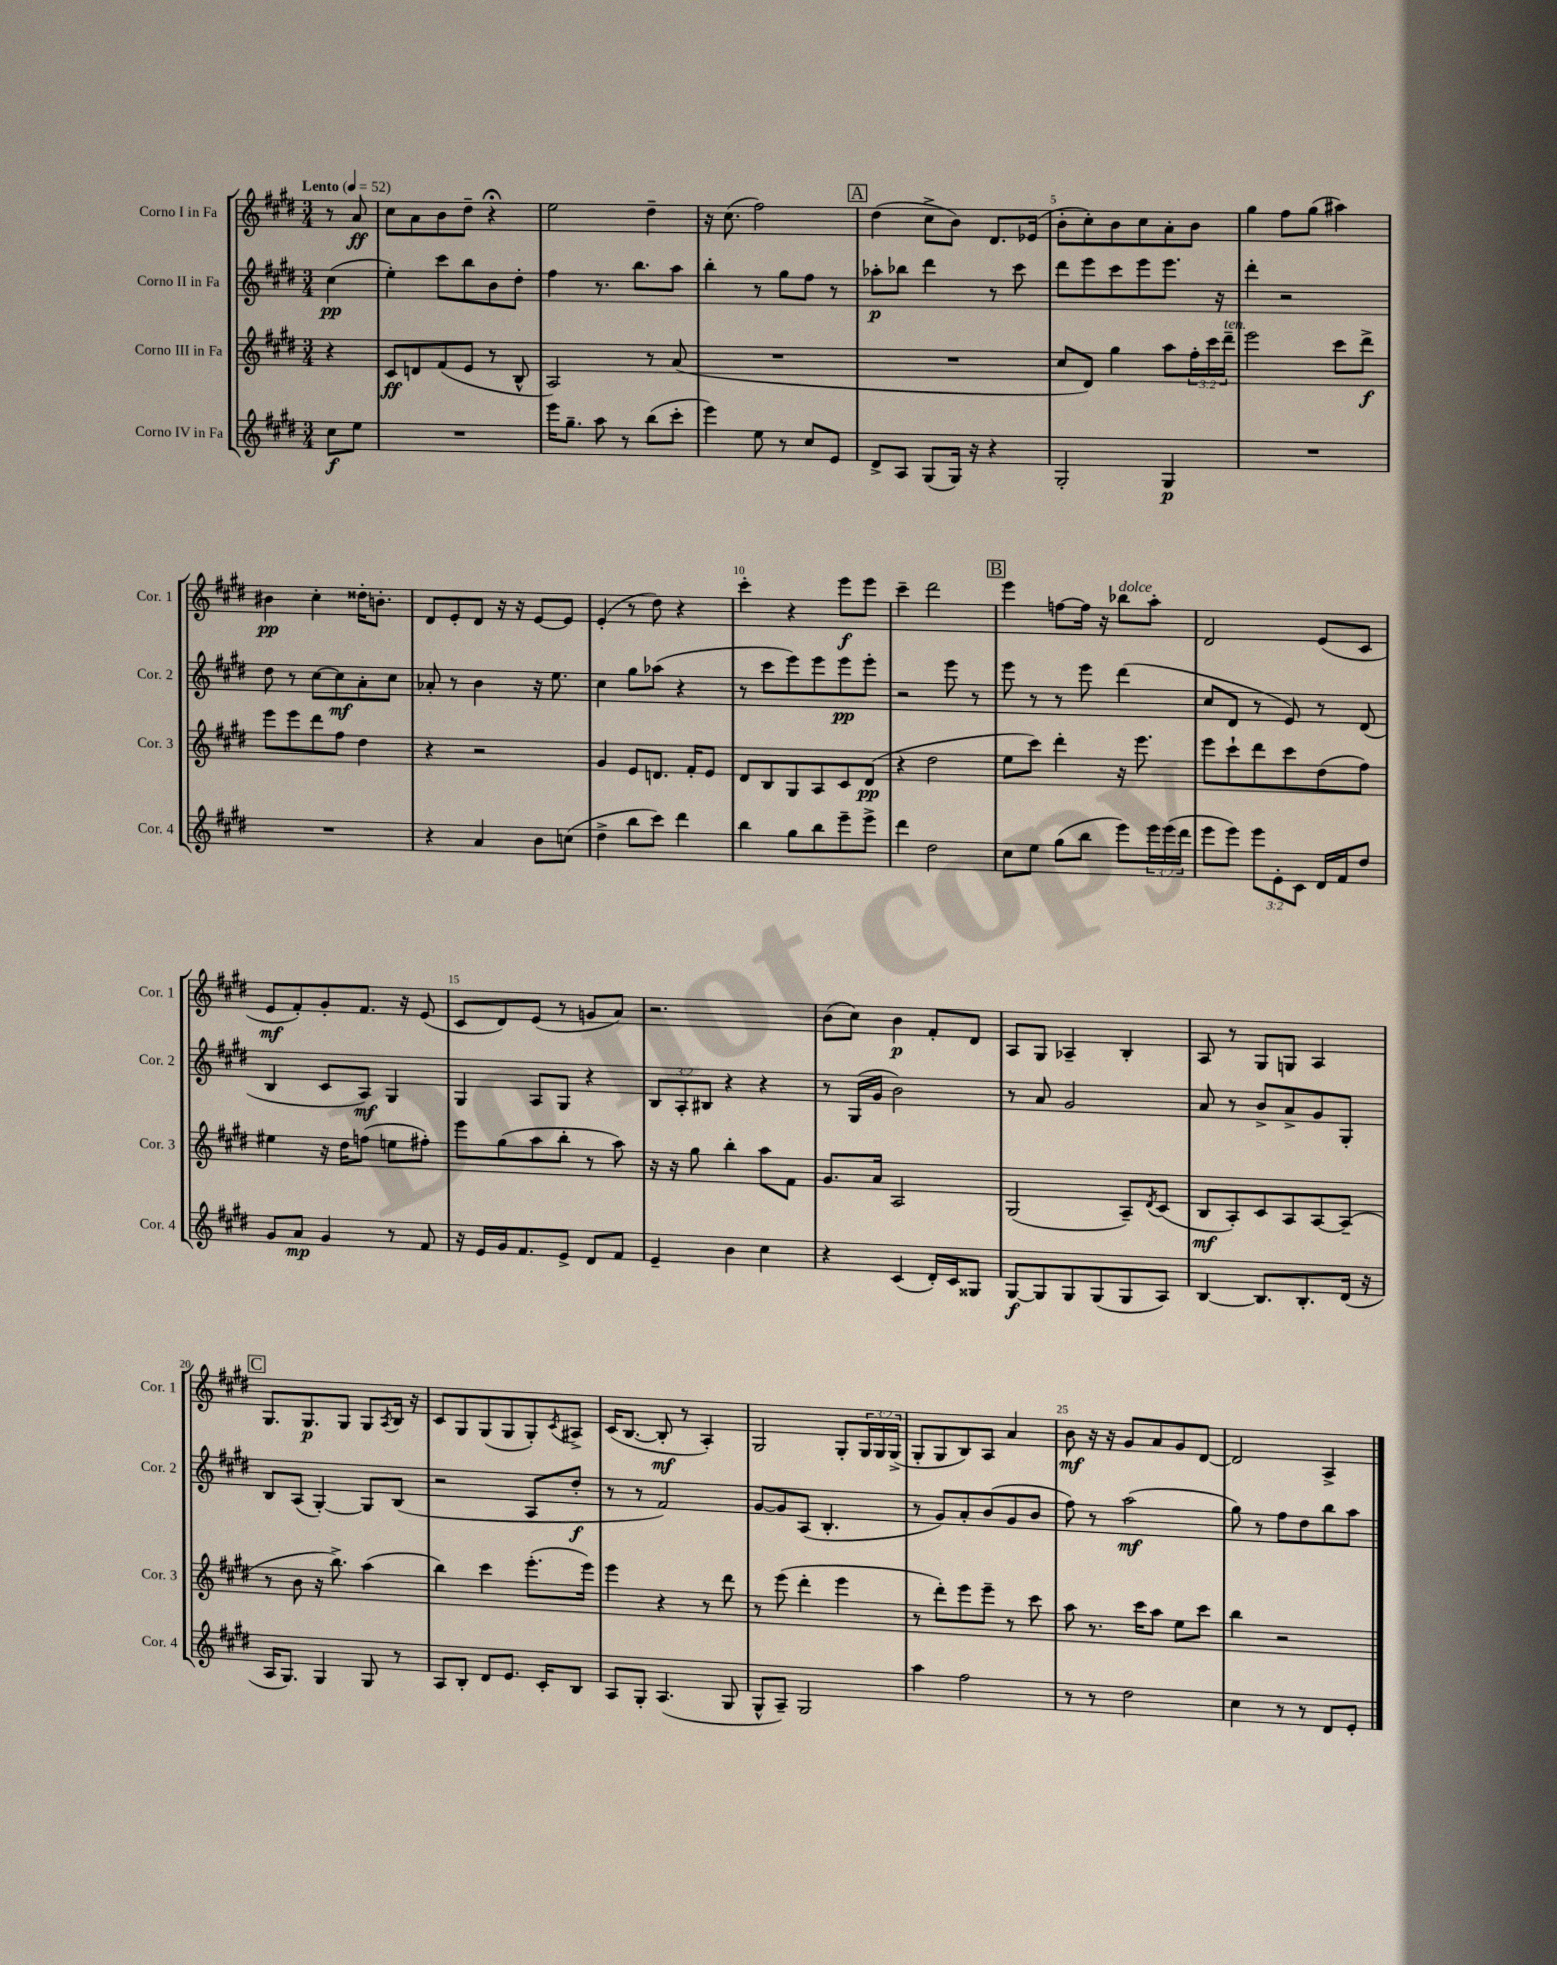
<<
\new StaffGroup <<
\new Staff = "s0" \with { instrumentName = "Corno I in Fa" shortInstrumentName = "Cor. 1" } {
    \clef treble \key e \major \numericTimeSignature \time 3/4 \override Staff.TupletNumber.text = #tuplet-number::calc-fraction-text \partial 4 \tempo "Lento" 4 = 52
    r8 a'8\ff |
    cis''8 a'8 b'8 dis''8-- r4\fermata |
    e''2 dis''4-- |
    r16 cis''8.( fis''2) |
    \mark \markup { \box "A" } dis''4( cis''8-> b'8) dis'8. ees'16( |
    b'8-. cis''8-.) b'8 cis''8 a'8-. b'8 |
    gis''4 fis''8 gis''8( ais''4) |
    bis'4\pp cis''4-. disis''16-. b'8.-. |
    dis'8 e'8-. dis'8 r16 r16 e'8~ e'8 |
    e'4-.( r8 dis''8) r4 |
    cis'''4-. r4 e'''8\f e'''8 |
    cis'''4-- dis'''2 |
    \mark \markup { \box "B" } e'''4 f''8~ f''16 r16 bes''8^\markup { \italic "dolce" } a''8-. |
    dis'2 e'8( cis'8 |
    e'8\mf fis'8-.) gis'8-. fis'8. r16 e'8( |
    cis'8 dis'8) e'8( r8 g'8 a'8) |
    r2. |
    b'8( cis''8) b'4\p fis'8-. dis'8 |
    a8 gis8 aes4-- b4-. |
    a8 r8 gis8 g8 a4 |
    \mark \markup { \box "C" } gis8. gis8.\p gis8 gis8 \acciaccatura { a8 } b16 r16 |
    cis'8 gis8 gis8( gis8 gis8-.) \acciaccatura { cis'8 } ais8-> |
    cis'16( b8.~ b8-.\mf r8 a4-.) |
    gis2 gis8-. \tuplet 3/2 { gis16 gis16 gis16->( } |
    gis8-. gis8 b8) a8 a'4 |
    b'8\mf r16 r16 gis'8 a'8 gis'8 dis'8~ |
    dis'2 a4-> \bar "|." |
}
\new Staff = "s1" \with { instrumentName = "Corno II in Fa" shortInstrumentName = "Cor. 2" } {
    \clef treble \key e \major \numericTimeSignature \time 3/4 \override Staff.TupletNumber.text = #tuplet-number::calc-fraction-text \partial 4
    cis''4\pp( |
    e''4-.) cis'''8 b''8 b'8 dis''8-. |
    fis''4 r8. b''8. a''8 |
    b''4-. r8 gis''8 fis''8 r8 |
    \mark \markup { \box "A" } aes''8-.\p bes''8 dis'''4 r8 cis'''8 |
    dis'''8 e'''8 cis'''8 e'''8 e'''8. r16 |
    dis'''4-. r2 |
    dis''8 r8 cis''8~ cis''8\mf a'8-. cis''8 |
    aes'8-. r8 b'4 r16 e''8. |
    cis''4 gis''8 aes''8( r4 |
    r8 cis'''8 e'''8) e'''8 e'''8\pp e'''8-. |
    r2 e'''8 r8 |
    \mark \markup { \box "B" } e'''8 r8 r8 e'''8 dis'''4( |
    cis''8 dis'8 r8 e'8) r8 dis'8( |
    b4 cis'8 a8\mf) gis4 |
    gis4 a8 gis8 r4 |
    \tuplet 3/2 { b8 a8-. bis8 } r4 r4 |
    r8 gis16( gis'16 b'2) |
    r8 a'8 gis'2 |
    a'8 r8 b'8-> a'8-> gis'8 gis8-. |
    \mark \markup { \box "C" } b8 a8( gis4~-.) gis8 b8( |
    r2 a8 dis''8-.\f |
    r8 r8 fis'2) |
    gis'8~ gis'8 a8( b4.-. |
    r8 gis'8) a'8-. b'8( gis'8 b'8 |
    fis''8) r8 a''2\mf( |
    gis''8) r8 fis''8 dis''8 b''8 a''8 \bar "|." |
}
\new Staff = "s2" \with { instrumentName = "Corno III in Fa" shortInstrumentName = "Cor. 3" } {
    \clef treble \key e \major \numericTimeSignature \time 3/4 \override Staff.TupletNumber.text = #tuplet-number::calc-fraction-text \partial 4
    r4 |
    cis'8\ff d'8 fis'8( e'8 r8 b8-^ |
    a2) r8 a'8( |
    R2. |
    \mark \markup { \box "A" } R2. |
    cis''8 dis'8) gis''4 a''8 \tuplet 3/2 { fis''16-. cis'''16 dis'''16--^\markup { \italic "ten." } } |
    e'''2 cis'''8 dis'''8->\f |
    e'''8 e'''8 dis'''8 fis''8 dis''4 |
    r4 r2 |
    gis'4 e'8 d'8. fis'16-. e'8 |
    dis'8 b8 gis8 a8 cis'8 dis'8\pp( |
    r4 dis''2 |
    \mark \markup { \box "B" } e''8 cis'''8) dis'''4-. r16 e'''8. |
    e'''8 cis'''8-! dis'''8 cis'''8 dis''8( fis''8) |
    eis''4 r16 dis''16 f''8( e''8 fis''8-.) |
    e'''8 gis''8( a''8 b''8-. r8 a''8) |
    r16 r16 gis''8 b''4-. a''8 fis'8 |
    gis'8. a'16 a2 |
    gis2( a8--) \acciaccatura { dis'8 } cis'8( |
    b8\mf a8-.) cis'8 a8 a8~ a8--( |
    \mark \markup { \box "C" } r8 b'8 r16 b''8.->) a''4( |
    b''4) cis'''4 e'''8.-.( e'''16) |
    e'''4 r4 r8 dis'''8 |
    r8 e'''8( dis'''4-. e'''4 |
    r8 dis'''8-.) e'''8 e'''8-- r8 cis'''8 |
    a''8 r8. cis'''16 a''8 e''8 cis'''8 |
    b''4 r2 \bar "|." |
}
\new Staff = "s3" \with { instrumentName = "Corno IV in Fa" shortInstrumentName = "Cor. 4" } {
    \clef treble \key e \major \numericTimeSignature \time 3/4 \override Staff.TupletNumber.text = #tuplet-number::calc-fraction-text \partial 4
    cis''8\f e''8 |
    R2. |
    e'''16 gis''8.-- a''8 r8 b''8( cis'''8-. |
    e'''4) e''8 r8 cis''8 e'8 |
    \mark \markup { \box "A" } dis'8-> a8 gis8( gis16) r16 r4 |
    gis2-. gis4\p |
    R2. |
    R2. |
    r4 a'4 b'8 c''8( |
    dis''4-> b''8 cis'''8) dis'''4 |
    b''4 gis''8 b''8 e'''8-- e'''8-> |
    dis'''4 dis''2 |
    \mark \markup { \box "B" } cis''8 e''8 gis''8( b''8 e'''8) \tuplet 3/2 { e'''16 e'''16( dis'''16 } |
    e'''8 e'''8) \tuplet 3/2 { e'''8 e'8-. cis'8 } dis'16 fis'16 dis''8 |
    gis'8 a'8\mp gis'4 r8 fis'8 |
    r16 e'16 gis'16 fis'8. e'8-> dis'8 fis'8 |
    e'4-- b'4 cis''4 |
    r4 cis'4( dis'16-.) cis'16 gisis8 |
    gis8~\f gis8 gis8 gis8( gis8 a8) |
    b4~ b8. b8.-. dis'16( r16 |
    \mark \markup { \box "C" } a16 gis8.) gis4 gis8 r8 |
    a8 b8-. dis'8 e'8. cis'16-. b8 |
    a8 gis8-. a4.( gis8 |
    gis8-^ a8--) gis2 |
    a''4 fis''2 |
    r8 r8 dis''2 |
    cis''4 r8 r8 dis'8 e'8-. \bar "|." |
}
>>
>>
\layout { \context { \Score \override BarNumber.break-visibility = ##(#f #t #t) barNumberVisibility = #(every-nth-bar-number-visible 5) } }
